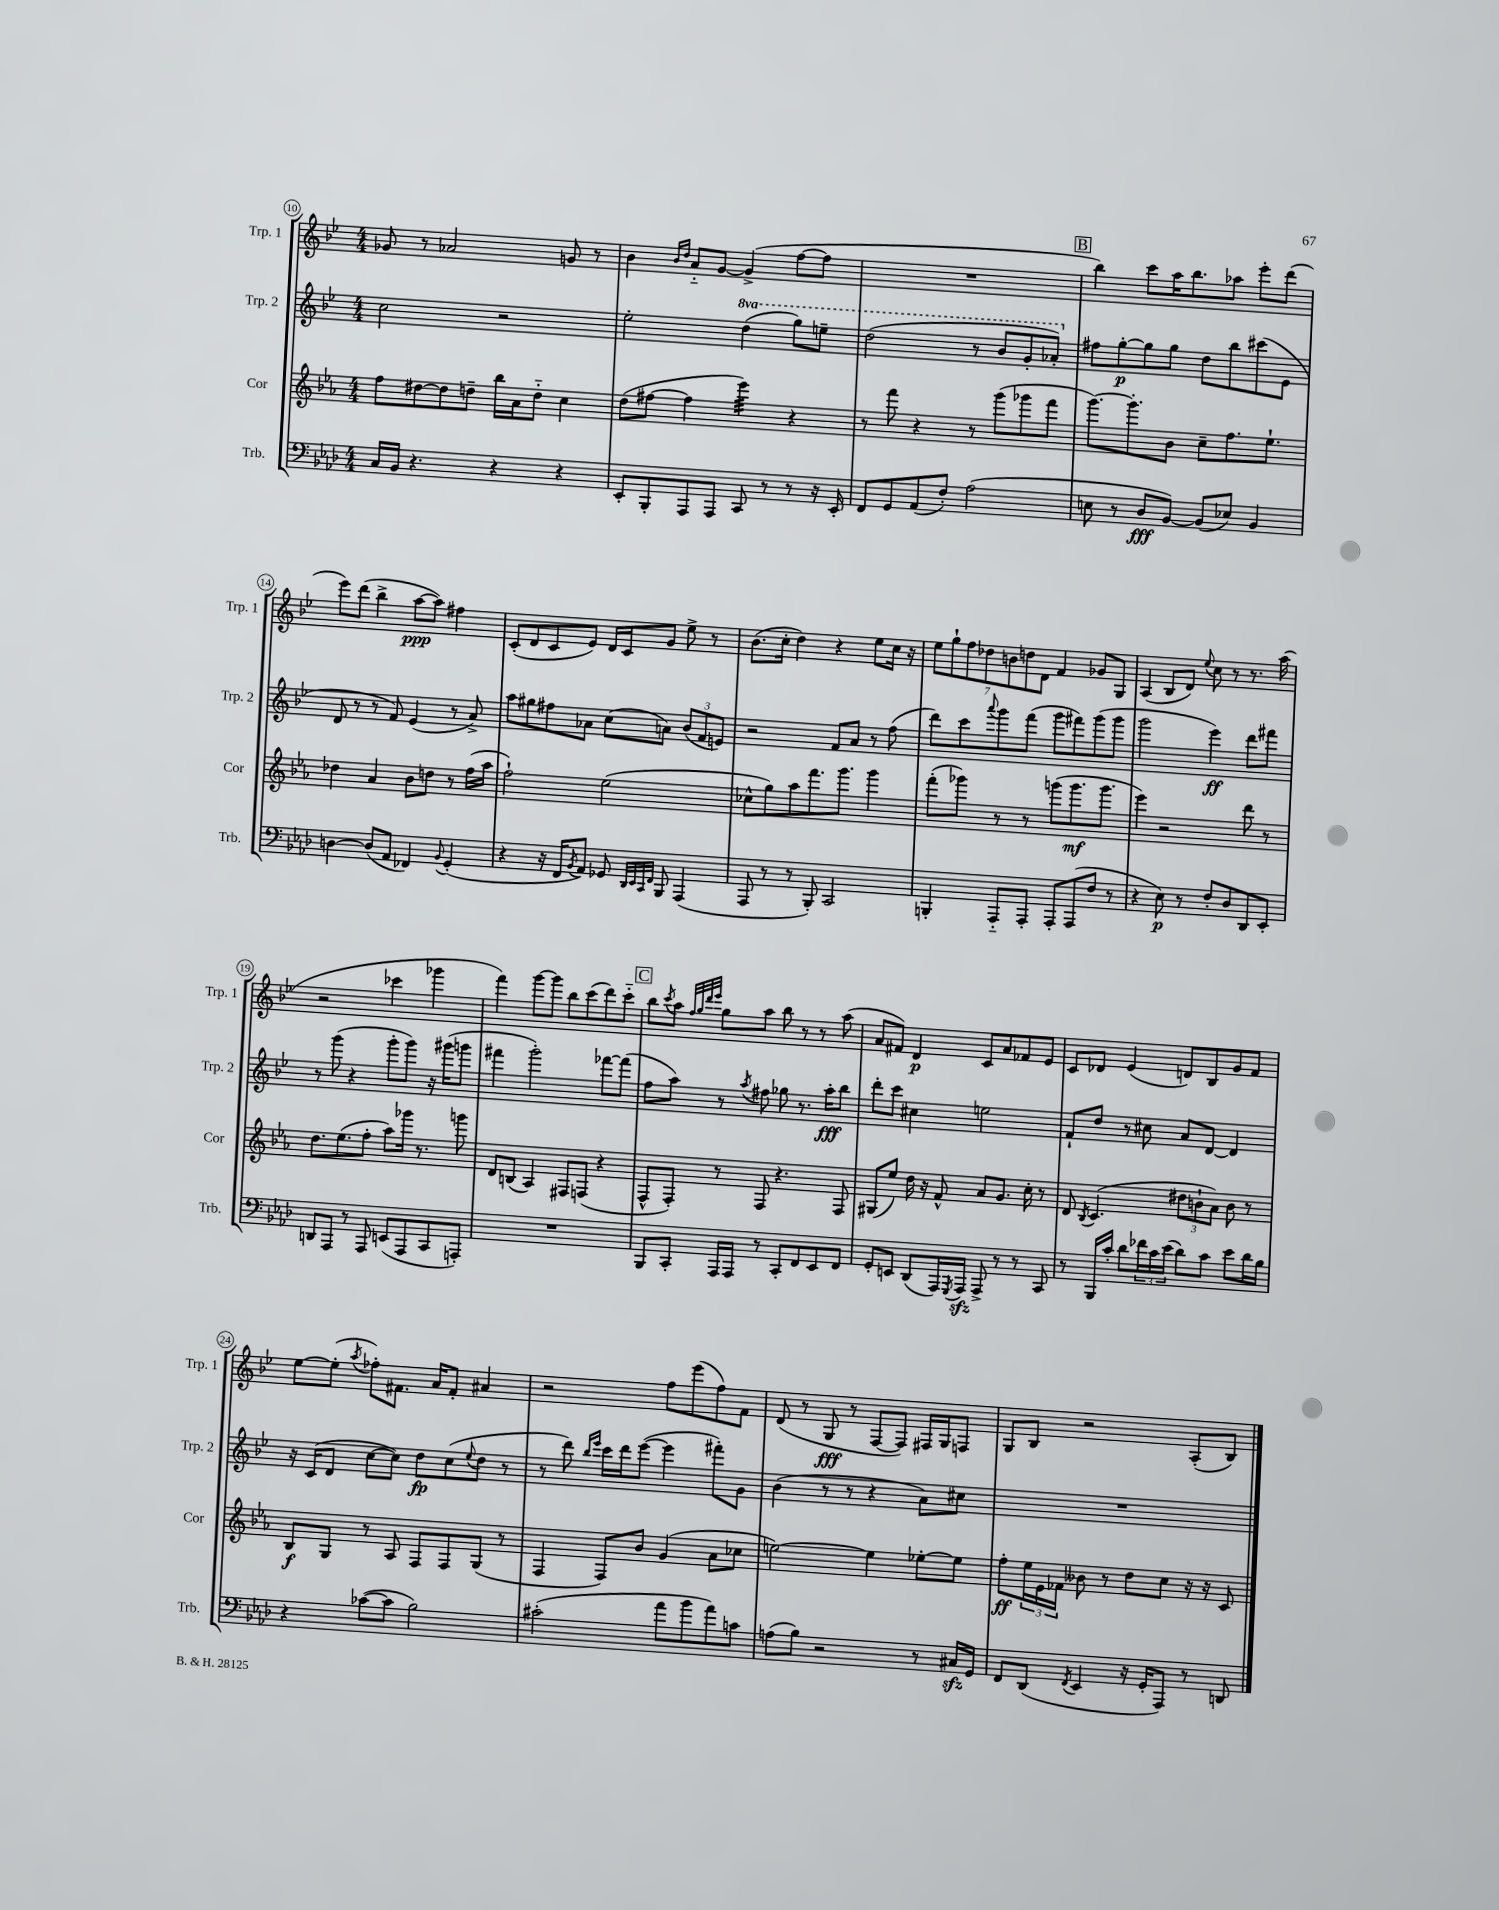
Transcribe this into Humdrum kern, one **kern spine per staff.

**kern	**kern	**kern	**kern
*staff4	*staff3	*staff2	*staff1
*clefF4	*clefG2	*clefG2	*clefG2
*k[b-e-a-d-]	*k[b-e-a-]	*k[b-e-]	*k[b-e-]
*M4/4	*M4/4	*M4/4	*M4/4
16C/LL	8ff\L	2cc\	8g-/
16BB-/JJ	.	.	.
4.r	[8dd#\	.	8r
.	8dd#\]	.	2a-/
.	8dd~\J	.	.
4r	16bb-\LL	2r	.
.	16a-\J	.	.
.	8dd'~\J	.	.
4r	4cc\	.	8g/
.	.	.	8r
=	=	=	=
8EE-'/L	(8dd\L	2ee-'\	4b-\
8BBB-'/	[8ff#\J	.	.
.	.	.	16qqb-/LL
.	.	.	16qqdd/JJ
8AAA-/	4ff#\]	.	8a'~/L
8AAA-/J	.	.	[8g/J
8CC/	4eee-\)	(4ddd\	(4g^/]
8r	.	.	.
8r	4r	8ggg\L)	[8ff\L
16r	.	8eee~\J	8ff\]J
16EE-'/	.	.	.
=	=	=	=
8FF/L	8r	(2ddd\	1r
8GG/	8fff\	.	.
(8AA-/	4r	.	.
8F'/J)	.	.	.
(2A-\	8r	8r	.
.	(8ggg\L	8bb-/L	.
.	8ggg-\	8gg'/	.
.	8fff\J	8aa-'/J)	.
=	=	=	=
8E\	[8.ggg\L)	8ff#\L	4bb-\)
8r	.	[8gg'\	.
.	8.ggg'\]	.	.
8D-/L	.	8gg\]	8ccc\L
[8BB-/J)	8b-\J	8gg\J	16aa\K
.	.	.	8.bb-\
(8BB-/]L	8cc~\L	8dd\L	.
8E-/J)	8.ff\	8bb-\	8aa-\J
4BB-/	.	(8ccc#\	8eee-'\L
.	8.ee-`\J	.	.
.	.	8e-\J	(8ddd\J
=	=	=	=
[4D\	4dd-\	8d/	8eee-\L)
.	.	8r	(8ddd\J
(8D/]L	4a-/	8r	4bb-^\
8AA-/J	.	8f/)	.
4FF-/)	8b-\L	(4e-/	[8aa\L
.	8dd\J	.	8aa\]J)
8qqBB-/	.	.	.
(4GG'/	8r	8r	4ff#\
.	(16ff\LL	8a^/)	.
.	16aa-\JJ	.	.
=	=	=	=
4r	2ff`\)	8aa\L	(8c'/L
.	.	8gg#\	8d/
16r	.	8ff#\	8c/
16FF/LK	.	.	.
8qBB-/	.	.	.
8AA-/J)	.	8a-\J	8e-/J)
8GG-/	(2ee-\	(8cc\L	16d/LL
.	.	.	16c/J
32qqDD-/LLL	.	.	.
32qqEE-/	.	.	.
32qqCC/	.	.	.
32qqFF/JJJ	.	.	.
8BBB-/	.	8a\J)	8g/J
(4AAA-/	.	(12b-/L	8ee-^\
.	.	12f/	.
.	.	.	8r
.	.	12e/J)	.
=	=	=	=
8AAA-/	8cc-^^\L	2r	(8.b-\L
8r	8gg\)	.	.
.	.	.	16cc'\Jk
8r	8aa-\	.	4dd\)
8BBB-'/)	8.fff\	.	.
2CC/	.	8f/L	4r
.	8.ggg\J	.	.
.	.	8a/J	.
.	4ggg\	8r	8ee-\L
.	.	(8ff\	16cc\Jk
.	.	.	16r
=	=	=	=
4BBB'/	(8fff'\L	8ddd\L)	14ee-\L
.	.	.	14gg`\
.	8ggg-\J)	8ccc\	.
.	.	.	14ff\
.	.	.	14dd-\
.	.	8qqaaa/	.
8AAA-'~/L	8r	8ggg\	.
.	.	.	14b\
.	.	.	14dd\
8AAA-'/J	8r	(8fff\J	.
.	.	.	14d\J
8AAA-'/L	(8ggg\L	8ggg\L	4f/
(8AAA-/	8.ggg\	8fff#\)	.
8F/J	.	(8ggg\	8g-/L
.	8.ggg\J	.	.
8r	.	8ggg\J	8G/J
=	=	=	=
4r	4eee-\)	2ggg\	(4A/
8E-\)	2r	.	8B-/L
8r	.	.	8d/J)
.	.	.	8qqee-/
8F'/L	.	4eee-\)	8cc\
8D-/	.	.	8r
8DD-/	8ddd\	8ddd\L	8.r
8EE-'/J	8r	8fff#\J	.
.	.	.	(16aa\
=	=	=	=
8DD/L	8.dd\L	8r	2r
8AAA-/J	.	(8ggg\	.
.	(8.ee-\	.	.
8r	.	4r	.
8AAA-/	8ff'\J	.	.
(8EE/L	8aa-\L)	8ggg'\L	4ccc-\
8AAA-/	16ggg-\Jk	8ggg\J)	.
.	8.r	.	.
8CC/	.	16r	4ggg-\
.	.	(16ggg#\LK	.
8AAA'/J)	8ggg\	8ggg\J	.
=	=	=	=
1r	8d/L	4fff#\	4fff\)
.	(8B/J	.	.
.	4A-/)	2ggg'\)	[8ggg\L
.	.	.	8ggg\]J
.	8F#/L	.	8bb-\L
.	(8F/J	.	(8ccc\
.	4r	[8fff-\L	8ddd\)
.	.	(8fff-\]J	8ccc'~\J
=	=	=	=
8BBB-/L	8F^^/L	8ff\L	8bb-\L
.	.	.	8qccc/
8CC'/J	8F'/J)	8aa\J)	8aa\J
.	.	.	32qqff/LLL
.	.	.	32qqgg/
.	.	.	32qqddd/
.	.	.	32qqeee-/JJJ
16AAA-/LL	8r	8r	8gg\L
16AAA-/JJ	.	.	.
.	.	8qaa/	.
8r	8F/	8ff#\	8aa\J
8CC'/L	4.r	8gg-\	8bb-\
8FF/	.	8.r	8r
8EE-/	.	.	8r
.	.	16aa'\LK	.
8FF/J	8F/	8bb-\J	(8aa\
=	=	=	=
8GG'/L	(8G#/L	8ddd'\L	8a/L
8EE/J	8ee-/J)	8ccc\J	8f#/J)
(8DD-/L	16dd\	4cc#\	4d/
.	16r	.	.
16AAA-/L)	8f^^/	.	.
8qGGG/	.	.	.
16AAA-/JJ	.	.	.
8AAA-^/	8a-/L	2ee\	8c/L
8r	8.g/J	.	8a/
8r	.	.	8f-/
.	16cc'\	.	.
8CC/	8r	.	8e-/J
=	=	=	=
8r	8d/	8f`/L	8c/L
.	8qB-/	.	.
16BBB-/LL	(4.c/	8dd/J	8d-/J
16c'/JJ	.	.	.
8d-\L	.	8r	(4e-/
24f-\L	.	8cc#\	.
24c\	.	.	.
(24e-\JJ	.	.	.
8d-\L)	12dd#\L	8a/L	8d/L)
.	12b`\	.	.
8c\J	.	[8d/J	8B-/
.	12a-\J)	.	.
8e-\L	8b\	4d/]	8g/
16d-\L	8r	.	8f/J
16B-\JJ	.	.	.
=	=	=	=
4r	8B-/L	16r	[8ee-\L
.	.	(16c/LK	.
.	8G/J	8d/J	(8ee-'\]J
.	.	.	8qaa/
([8c-\L	8r	[8cc\L	8ff-'\L)
8c-\]J	8A-/	8cc\]J)	8.f#\J
2B-\)	8F/L	8dd\L	.
.	.	.	16a/LK
.	8F/	(8cc\	8f#'/J
.	.	8qqee-/	.
.	(8G/J	8dd\J	4a#/
.	8r	8r	.
=	=	=	=
(2c#'\	4F/	8r	2r
.	.	8ddd\)	.
.	.	16qqbb-/LL	.
.	.	16qqeee-/JJ	.
.	8F/L)	16ccc\LL	.
.	.	16ddd\J	.
.	8b-/J	([8eee-\J	.
8a-\L	(4g/	4eee-\]	8ff\L
8b-\	.	.	(8eee-\
8a-\)	8a-\L	8fff#'\L)	8ff\)
8c\J	8cc-\J	8g\J	8f\J
=	=	=	=
(8A\L	[2ee\)	(4b-\	(8d/
8B-\J)	.	.	8r
2r	.	8r	8G/
.	.	8r	8r
.	4ee\]	4r	[8F/L
.	.	.	8F/]J)
8r	[8ee-'\L	8a\L)	16F#/LL
.	.	.	16G/J
16C#/LL	8ee-\]J	8cc#\J	8F/J
16GG/JJ	.	.	.
=	=	=	=
8FF/L	8ff'\L	1r	8G/L
(8DD-/J	24ee-\L	.	8B-/J
.	24e-\	.	.
.	24f-\JJ	.	.
8qFF/	.	.	.
4EE-/	8b--\	.	2r
.	8r	.	.
16r	8dd\L	.	.
16GG'/LK	.	.	.
8AAA-/J)	8cc\J	.	.
8r	16r	.	(8A'/L
.	16r	.	.
8DD/	8c/	.	8B-/J)
==	==	==	==
*-	*-	*-	*-
